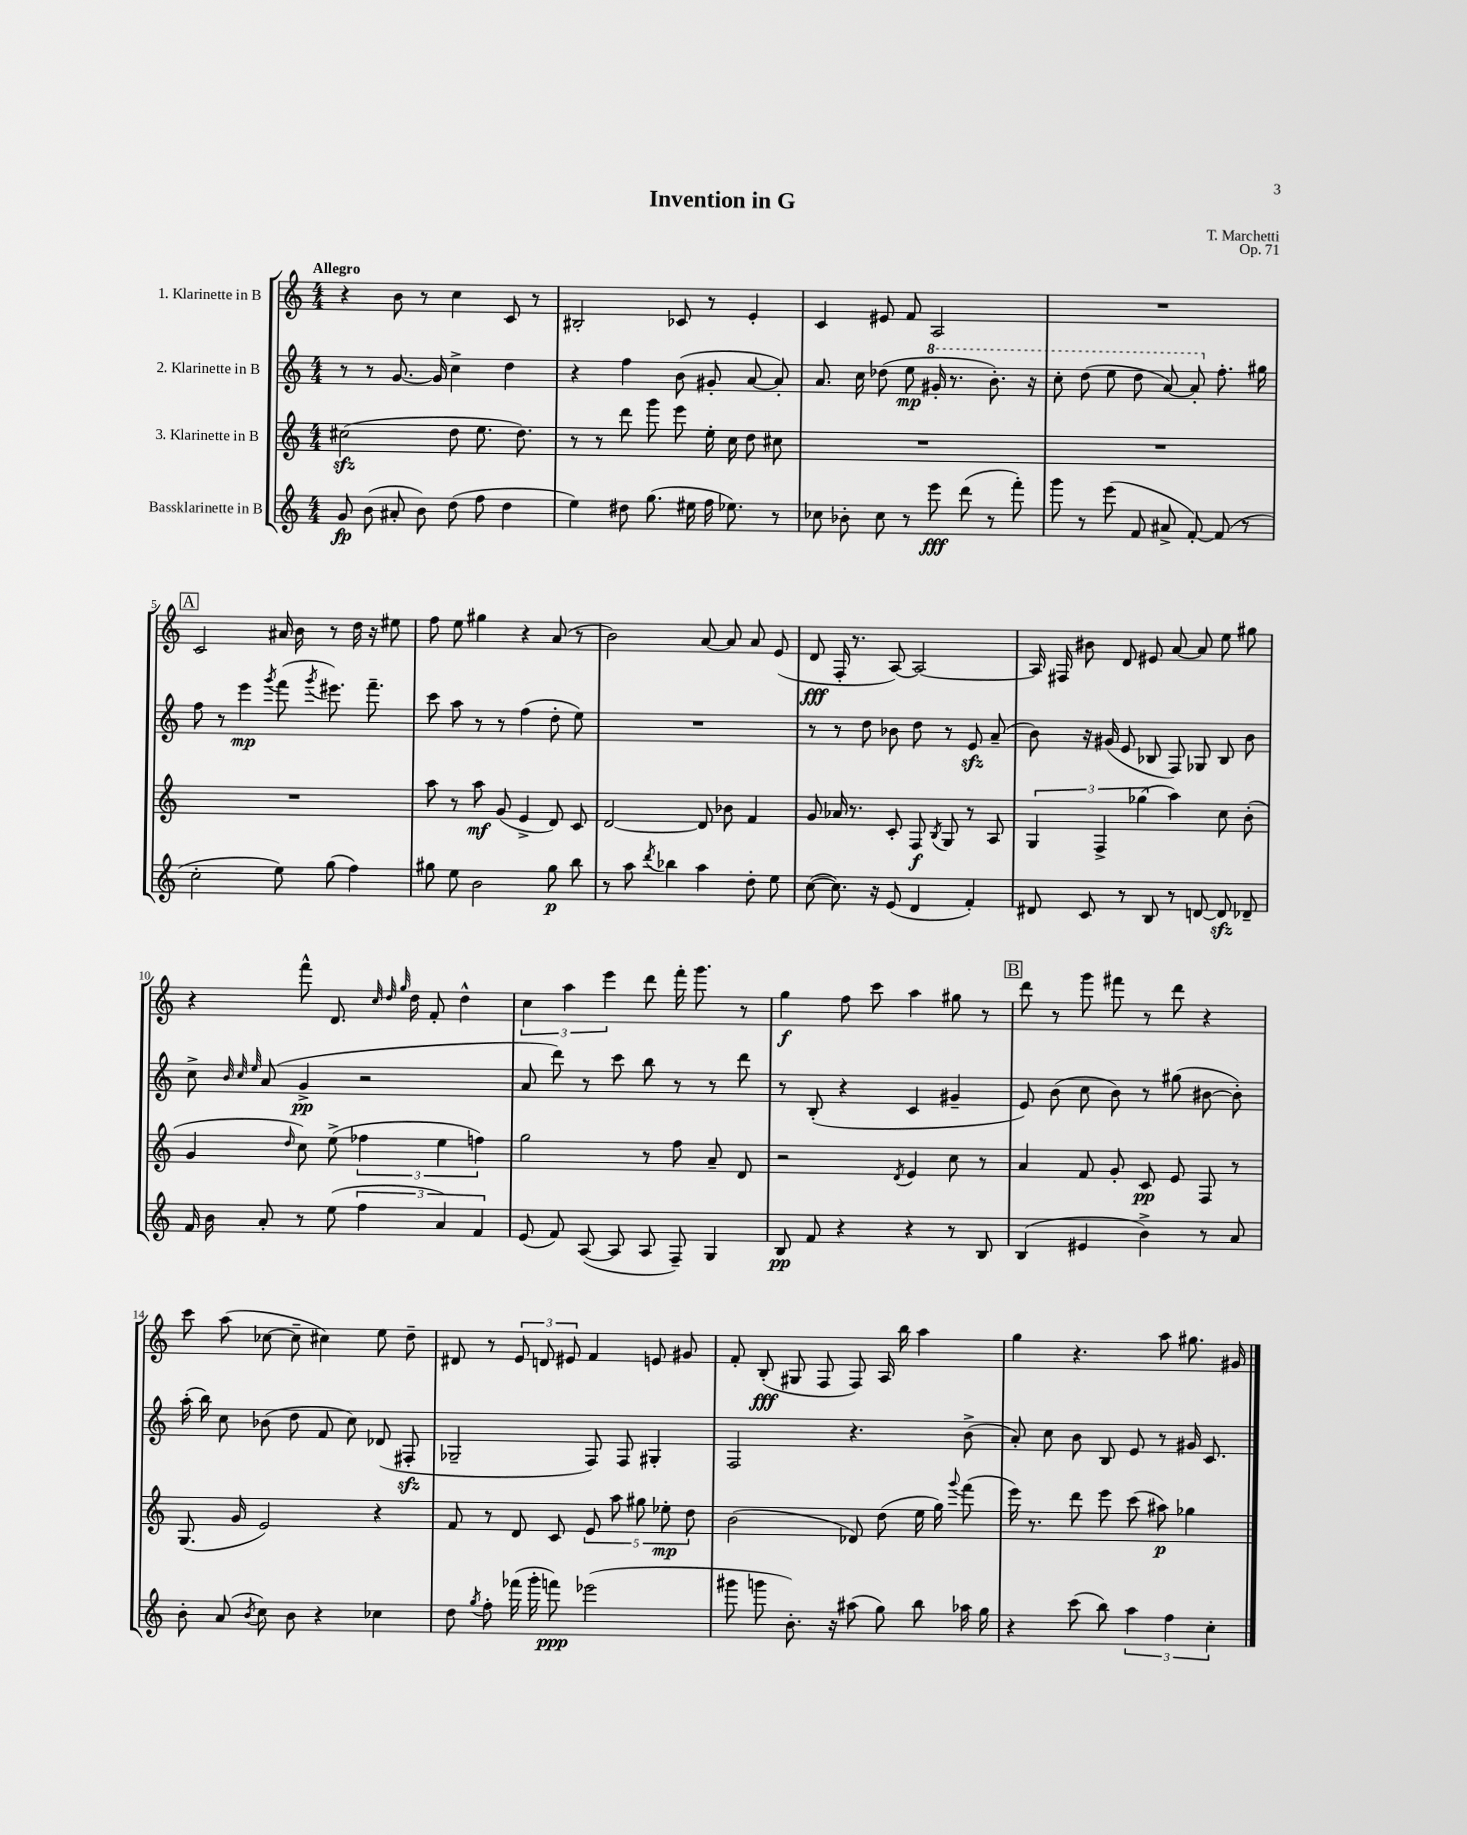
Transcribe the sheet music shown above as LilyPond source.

\header { title = "Invention in G" composer = "T. Marchetti" opus = "Op. 71" }
<<
\new StaffGroup <<
\new Staff = "s0" \with { instrumentName = "1. Klarinette in B" } {
    \clef treble \key c \major \numericTimeSignature \time 4/4 \tempo "Allegro"
    \autoBeamOff r4 b'8 r8 c''4 c'8 r8 |
    bis2-. ces'8 r8 e'4-. |
    c'4 eis'8 f'8 a2 |
    R1 |
    \mark \markup { \box "A" } c'2 ais'16 b'16 r8 d''16 r16 eis''8 |
    f''8 e''8 gis''4 r4 a'8( r8 |
    b'2) a'8~ a'8 a'8 e'8( |
    d'8\fff f16-. r8. a8~) a2~ |
    a16 fis16 bis'8 d'8 eis'8 a'8~ a'8 e''8 gis''8 |
    r4 f'''8-^ d'8. \grace { c''32 d''32 g''32 } d''16 f'8-. d''4-^ |
    \tuplet 3/2 { c''4 a''4 e'''4 } d'''8 f'''16-. g'''8. r8 |
    g''4\f f''8 c'''8 a''4 gis''8 r8 |
    \mark \markup { \box "B" } d'''8 r8 g'''8 fis'''8 r8 d'''8 r4 |
    c'''8 a''8( ces''8~ ces''8-- cis''4) e''8 d''8-- |
    dis'8 r8 \tuplet 3/2 { e'8 d'8 eis'8 } f'4 e'8 gis'8 |
    f'8-. b8-.\fff( gis8 f8 f8) a16 b''16 a''4 |
    g''4 r4. a''8 gis''8. gis'16 \bar "|." |
}
\new Staff = "s1" \with { instrumentName = "2. Klarinette in B" } {
    \clef treble \key c \major \numericTimeSignature \time 4/4
    \autoBeamOff r8 r8 g'8.~ g'16 c''4-> d''4 |
    r4 f''4 b'8( gis'8-. a'8~ a'8-.) |
    a'8. c''16 des''8( e''8\mp \ottava #1 gis''16-. r8. b''8.-.) r16 |
    c'''8-. d'''8( e'''8 d'''8 a''8~) a''8-. \ottava #0 f''8.-. gis''16 |
    \mark \markup { \box "A" } f''8 r8 e'''4\mp \acciaccatura { g'''8 } f'''8( \acciaccatura { g'''8 } eis'''8.) f'''8.-- |
    c'''8 a''8 r8 r8 f''4( d''8-. e''8) |
    R1 |
    r8 r8 d''8 bes'8 d''8 r8 e'8\sfz a'8--( |
    b'8) r16 gis'16( e'8 bes8 f8) ges8 bes8 b'8 |
    c''8-> \grace { b'32 c''32 e''32 } a'8( g'4->\pp r2 |
    a'8 d'''8) r8 c'''8 b''8 r8 r8 d'''8 |
    r8 b8-.( r4 c'4 gis'4-- |
    \mark \markup { \box "B" } e'8) b'8( c''8 b'8) r8 gis''8( bis'8~ bis'8-.) |
    a''16-.( b''16) c''8 bes'8( d''8 f'8 c''8) des'8( fis8-.\sfz |
    ges2-- f8) f8 gis4-. |
    f2 r4. b'8->( |
    a'8-.) c''8 b'8 b8 e'8 r8 gis'16 c'8. \bar "|." |
}
\new Staff = "s2" \with { instrumentName = "3. Klarinette in B" } {
    \clef treble \key c \major \numericTimeSignature \time 4/4
    \autoBeamOff cis''2\sfz( d''8 e''8. d''8.) |
    r8 r8 d'''8 g'''8 e'''8 e''16-. c''16 d''8 cis''8 |
    R1 |
    R1 |
    \mark \markup { \box "A" } R1 |
    a''8 r8 a''8\mf g'8( e'4-> d'8) c'8 |
    d'2~ d'8 bes'8 f'4 |
    g'8 aes'16 r8. c'8-. f8\f \acciaccatura { b8 } g8 r8 a8 |
    \tuplet 3/2 { g4 f4-> ges''4( } a''4) c''8 b'8-.( |
    g'4 \grace { d''16 } c''8) e''8->( \tuplet 3/2 { fes''4 e''4 f''4) } |
    g''2 r8 f''8 a'8-- d'8 |
    r2 \acciaccatura { d'8 } e'4 c''8 r8 |
    \mark \markup { \box "B" } a'4 f'8 g'8-. c'8\pp e'8 f8 r8 |
    g8.( g'16 e'2) r4 |
    f'8 r8 d'8 c'8 \tuplet 5/4 { e'8 a''8 gis''8 ees''8-.\mp d''8 } |
    b'2( des'8) d''8( e''16 g''16) \appoggiatura { g'''8 } f'''8( |
    e'''16) r8. d'''8 e'''8 c'''8( ais''8\p) ges''4 \bar "|." |
}
\new Staff = "s3" \with { instrumentName = "Bassklarinette in B" } {
    \clef treble \key c \major \numericTimeSignature \time 4/4
    \autoBeamOff g'8\fp b'8( ais'8-. b'8) d''8( f''8 d''4 |
    e''4) dis''8 g''8.( eis''16 f''16 ees''8.) r8 |
    ces''8 bes'8-. ces''8 r8 e'''8\fff d'''8( r8 f'''8-.) |
    g'''8 r8 e'''8( f'8 ais'8-> f'8~-.) f'8( r8 |
    \mark \markup { \box "A" } c''2-. e''8) g''8( f''4) |
    gis''8 e''8 b'2 gis''8\p b''8 |
    r8 a''8 \acciaccatura { d'''8 } bes''4 a''4 d''8-. e''8 |
    c''8~( c''8.) r16 e'8( d'4 f'4-.) |
    dis'8 c'8 r8 b8 r8 d'8~ d'8\sfz des'8-- |
    f'16 b'16 a'8-. r8 e''8( \tuplet 3/2 { f''4 a'4) f'4 } |
    e'8( f'8) a8~( a8 a8 f8--) g4 |
    b8\pp f'8 r4 r4 r8 b8 |
    \mark \markup { \box "B" } b4( eis'4 b'4->) r8 a'8 |
    b'8-. a'8( \acciaccatura { b'8 } c''8) b'8 r4 ces''4 |
    d''8 \acciaccatura { g''8 } f''8-. fes'''16( g'''16-. f'''8\ppp) ees'''2( |
    gis'''8 g'''8 b'8.-.) r16 ais''8( g''8) b''8 aes''16 g''16 |
    r4 c'''8( b''8) \tuplet 3/2 { a''4 f''4 c''4-. } \bar "|." |
}
>>
>>
